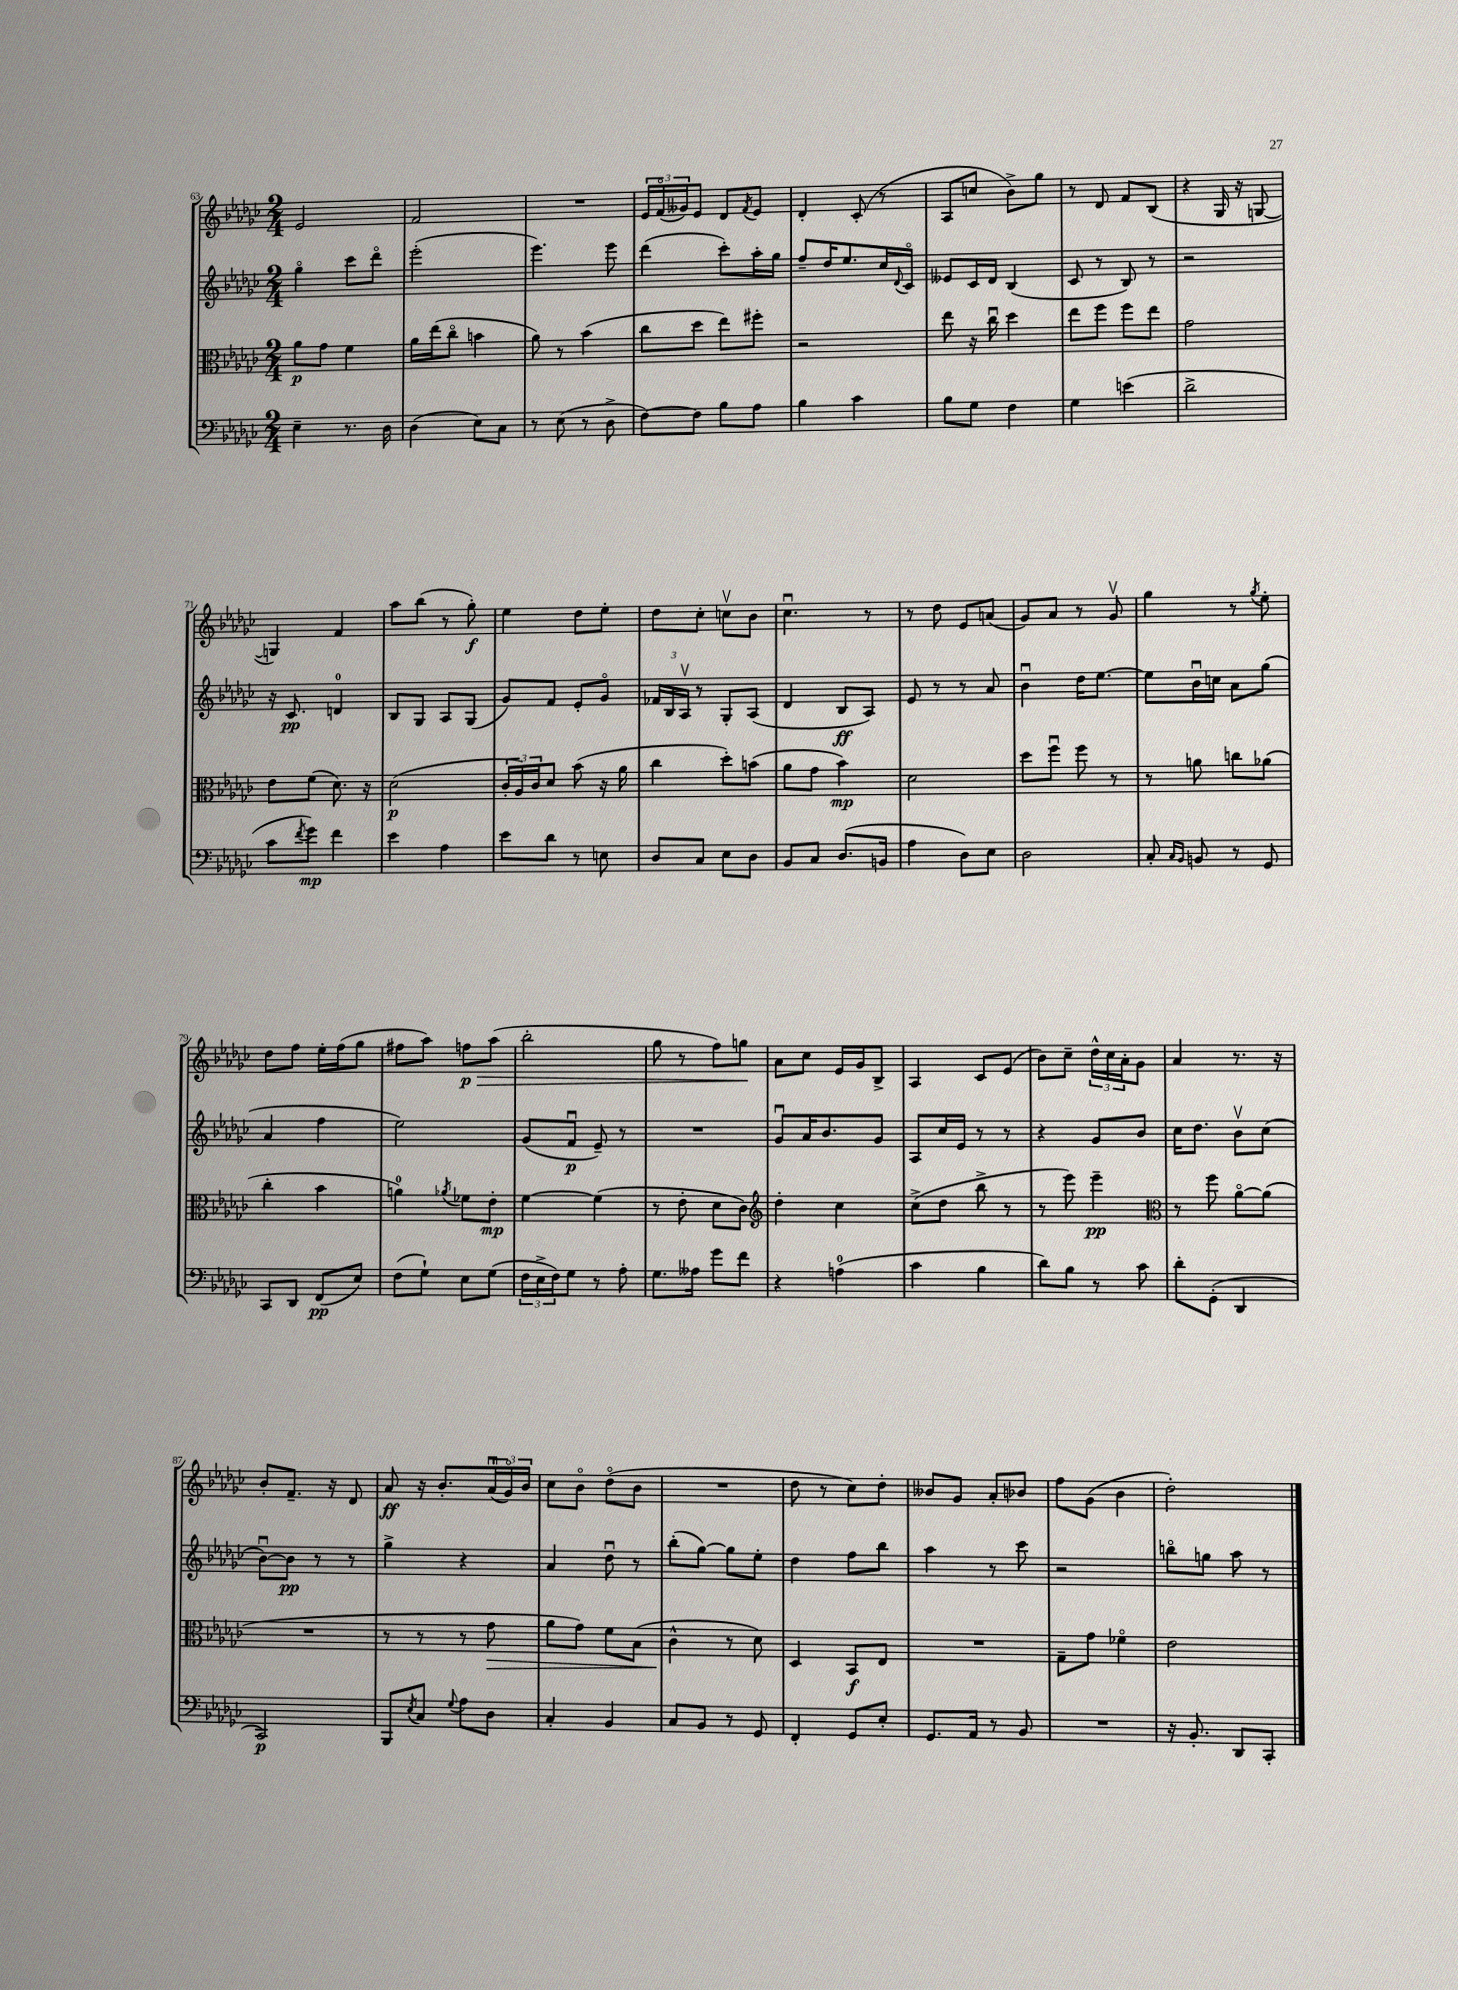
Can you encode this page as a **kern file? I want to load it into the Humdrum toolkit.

**kern	**kern	**kern	**kern
*staff4	*staff3	*staff2	*staff1
*clefF4	*clefC3	*clefG2	*clefG2
*k[b-e-a-d-g-c-]	*k[b-e-a-d-g-c-]	*k[b-e-a-d-g-c-]	*k[b-e-a-d-g-c-]
*M2/4	*M2/4	*M2/4	*M2/4
4E-~	8a-	4gg-o	2e-
.	8g-	.	.
8.r	4f	8ccc-	.
.	.	8ddd-o	.
16D-	.	.	.
=	=	=	=
(4D-	16a-	(2eee-'	2f
.	(16ee-	.	.
.	8cc-o	.	.
8E-)	4b	.	.
8C-	.	.	.
=	=	=	=
8r	8a-)	4.eee-)	2r
(8E-	8r	.	.
8r	(4b-	.	.
8D-^	.	8eee-	.
=	=	=	=
[8F)	8cc-	(4ddd-	24e-
.	.	.	(24fo
.	.	.	24g--)
8F]	8dd-	.	8e-
8B-	8ee-)	8ccc-')	8d-
.	.	.	8qf
8A-	8ff#'	16aa-'	8e-
.	.	16gg-	.
=	=	=	=
4B-	2r	8ff~	4d-'
.	.	16dd-	.
.	.	8.ee-	.
4c-	.	.	(8c-'
.	.	16cc-	8r
.	.	8qqd-	.
.	.	16c-o	.
=	=	=	=
8B-	8ee-	8e--	8A-
8G-	16r	16c-	8cc
.	16cc-u	16d-	.
4F	4dd-	(4B-	8b-^)
.	.	.	8gg-
=	=	=	=
4G-	8ee-	8c-	8r
.	8ff	8r	8d-
(4e	8ff	8B-)	8f
.	8ee-	8r	(8B-
=	=	=	=
2d-^	2g-	2r	4r
.	.	.	16G-
.	.	.	16r
.	.	.	[8G
=	=	=	=
8c-	8e-	16r	4G])
.	.	8.c-	.
8qf	.	.	.
8g-)	(8f	.	.
4f	8.d-)	4d	4f
.	16r	.	.
=	=	=	=
4e-	(2d-	8B-	8aa-
.	.	8G-	(8bb-
4A-	.	8A-	8r
.	.	(8G-	8gg-')
=	=	=	=
8e-	24c-'	8g-)	4ee-
.	24A-)	.	.
.	24c-	.	.
8d-	8d-	8f	.
8r	(8b-	8e-'	8dd-
8E	16r	8g-o	8ee-'
.	16a-	.	.
=	=	=	=
8D-	4cc-	24f-	8dd-
.	.	24B-	.
.	.	24A-v	.
8C-	.	8r	8cc-'
8E-	8dd-')	8G-'	8ccv
8D-	(8b	(8A-	8b-
=	=	=	=
8BB-	8a-	4d-	4.cc-u
8C-	8g-	.	.
(8.D-	4b-)	8B-	.
.	.	8A-)	8r
16BB	.	.	.
=	=	=	=
4A-	2d-	8e-	8r
.	.	8r	8dd-
8D-)	.	8r	8e-
8E-	.	8a-	(8a
=	=	=	=
2D-	8dd-	4b-u	8g-)
.	8ffu	.	8a-
.	8ff	16dd-	8r
.	.	[8.ee-	.
.	8r	.	8g-v
=	=	=	=
8C-'	8r	8ee-]	4gg-
16qqC-	.	.	.
16qqBB-	.	.	.
8BB	8a	16b-u	.
.	.	16cc	.
8r	8cc	8a-	8r
.	.	.	8qgg-
8GG-	(8a-	(8gg-	8ee-'
=	=	=	=
8CC-	4cc-'	4a-	8dd-
8DD-	.	.	8ff
(8FF	4b-	4ff	16ee-'
.	.	.	(16ff
8E-)	.	.	8gg-
=	=	=	=
(8F	4a)	2ee-)	8ff#
8G-`)	.	.	8aa-)
.	8qa-	.	.
8E-	8f-	.	8ff
(8G-	8e-'	.	(8aa-
=	=	=	=
24F	[4f	(8g-	2bb-'
24E-^	.	.	.
24F)	.	.	.
8G-	.	8fu	.
8r	(4f]	8e-~)	.
8A-'	.	8r	.
=	=	=	=
8.G-	8r	2r	8gg-
.	8e-'	.	8r
16A--	.	.	.
8g-	8d-	.	8ff)
8f	8c-)	.	8gg
=	=	=	=
*	*clefG2	*	*
4r	4dd-'	8g-u	8a-
.	.	16a-	8cc-
.	.	8.b-	.
(4A	4cc-	.	16e-
.	.	.	16g-
.	.	8g-	8B-^
=	=	=	=
4c-	(8cc-^	8A-	4A-
.	8dd-	16cc-	.
.	.	16e-	.
4B-	8bb-^	8r	8c-
.	8r	8r	(8e-
=	=	=	=
8d-)	8r	4r	8b-)
8B-	8eee-)	.	8cc-~
8r	4eee-~	8g-	24dd-^^
.	.	.	24cc-
.	.	.	24a-'
8c-	.	8b-	8g-
=	=	=	=
*	*clefC3	*	*
8d-'	8r	16cc-	4a-
.	.	8.dd-	.
(8GG-'	8ff	.	.
4DD-	[8a-o	8b-v	8.r
.	(8a-]	(8cc-	.
.	.	.	16r
=	=	=	=
2CC-)	2r	[8b-u)	8b-'
.	.	8b-]	8.f~
.	.	8r	.
.	.	.	16r
.	.	8r	8d-
=	=	=	=
8BBB-	8r	4gg-^	8a-
8qE-	.	.	.
8C-	8r	.	16r
.	.	.	8.b-'
8qqG-	.	.	.
8A-	8r	4r	.
8D-	8g-	.	(24a-u
.	.	.	24g-o)
.	.	.	24b-
=	=	=	=
4C-'	8a-	4a-	8cc-
.	8g-)	.	8b-o
4BB-	8f	8dd-u	(8dd-o
.	(8B-	8r	8b-
=	=	=	=
8C-	4c-^^	(8bb-'	2r
8BB-	.	[8gg-)	.
8r	8r	8gg-]	.
8GG-	8d-)	8ee-'	.
=	=	=	=
4FF'	4D-	4dd-	8dd-
.	.	.	8r
8GG-	8BB-	8ff	8cc-)
8E-'	8E-	8bb-	8dd-'
=	=	=	=
8.GG-	2r	4aa-	8b--
.	.	.	8g-
16AA-	.	.	.
8r	.	8r	8a-'
8BB-	.	8ccc-	8b-
=	=	=	=
2r	8G-~	2r	8ff
.	8g-	.	(8g-
.	4f-o	.	4b-
=	=	=	=
16r	2e-	8bbo	2dd-')
8.BB-'	.	.	.
.	.	8gg	.
8DD-	.	8aa-	.
8CC-'	.	8r	.
==	==	==	==
*-	*-	*-	*-
